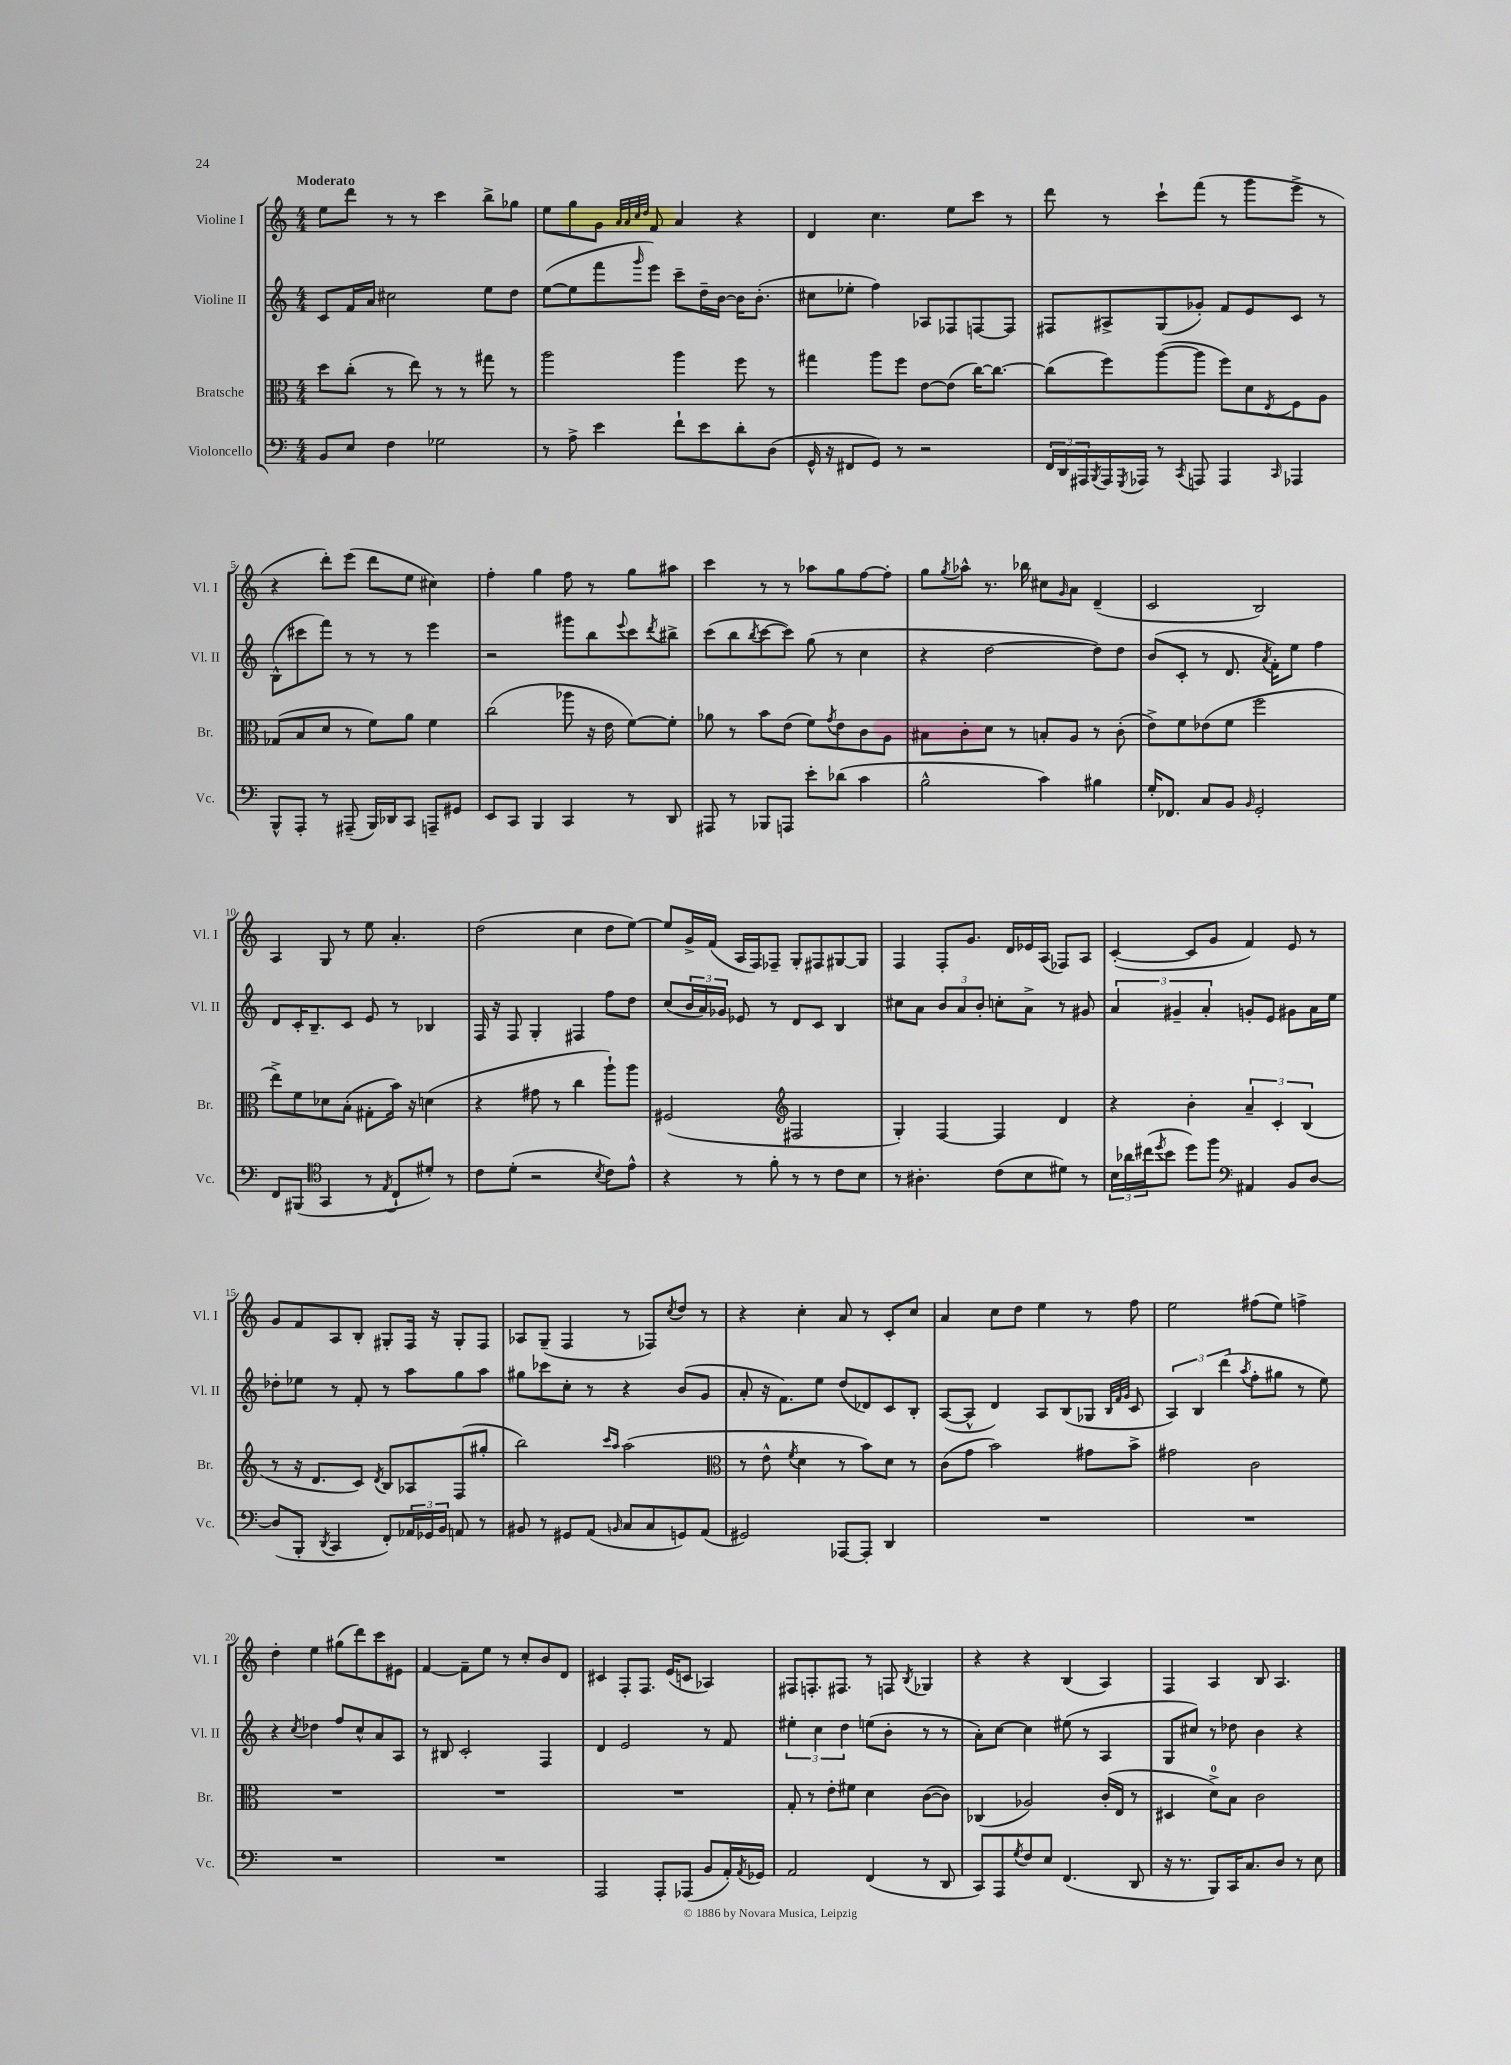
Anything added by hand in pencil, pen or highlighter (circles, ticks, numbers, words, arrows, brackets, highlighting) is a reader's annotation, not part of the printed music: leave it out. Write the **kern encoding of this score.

**kern	**kern	**kern	**kern
*staff4	*staff3	*staff2	*staff1
*clefF4	*clefC3	*clefG2	*clefG2
*k[]	*k[]	*k[]	*k[]
*M4/4	*M4/4	*M4/4	*M4/4
8BB/L	8dd\L	8c/L	8ee\L
8E/J	(8cc'\J	16f/L	8ddd\J
.	.	16a/JJ	.
4F\	8r	2cc#\	8r
.	8ee\)	.	8r
2G-\	8r	.	4ccc\
.	8r	.	.
.	8gg#\	8ee\L	8bb^\L
.	8r	8dd\J	8gg-\J
=	=	=	=
8r	2aa\	([8ee\L	8ee\L
8A^\	.	8ee\]	8gg\
4e\	.	8fff\	8g\J
.	.	.	32qqa/LLL
.	.	.	32qqa/
.	.	.	32qqcc/
.	.	16qqggg/	32qqdd/JJJ
.	.	8eee\J)	8f/
8f`\L	4aa\	8ccc~\L	4a/
8e\	.	16dd~\L	.
.	.	[16b\JJ	.
8d'\	8ff\	16b\]LK	4r
.	.	(8.b'\J	.
(8D\J	8r	.	.
=	=	=	=
16GG^^/	4gg#\	8cc#\L	4d/
16r	.	.	.
8FF#/L	.	8ee-'\J	.
8GG/J)	8aa\L	4ff\)	4.cc\
8r	8ff\J	.	.
2r	[8e\L	8A-/L	.
.	(8e\]J	8F-/	8ee\L
.	[16cc\LK)	[8F/	8ccc\J
.	8.cc\_J	.	.
.	.	8F/]J	8r
=	=	=	=
24FF/LL	(8cc\]L	8F#/L	8ddd\
24DD/	.	.	.
24AAA#/	.	.	.
8qBBB/	.	.	.
16AAA#/	8ff\)	8A#^/	8r
8qGGG/	.	.	.
16AAA-/JJ	.	.	.
8r	([8aa\	(8G/	8ccc`\L
8qCC/	.	.	.
8AAA/	8aa\]J	8g-'/J)	(8fff\J
4AAA/	8ff\L)	8f/L	8r
.	8d\	8e/	8ggg\L
16qqCC/	8qE/	.	.
4AAA-/	8F\	8c/J	8eee^\J
.	8A\J	8r	8r
=	=	=	=
8BBB^^/L	(8G-/L	(8B^^\L	4r
8AAA'/J	8B/	8ccc#\	.
8r	8d/J	8fff\J)	8ddd'\L)
(8AAA#~/	8r	8r	(8eee\J
16BBB/LL)	8f\L)	8r	8ddd\L
16DD-/J	.	.	.
8CC/J	8a\J	8r	8ee\J
8AAA~/L	4f\	4eee\	4cc#\)
8GG#/J	.	.	.
=	=	=	=
8EE/L	(2cc\	2r	4ff'\
8CC/J	.	.	.
4BBB/	.	.	4gg\
4CC/	8aa-\	8ggg#\L	8ff\
.	16r	8bb\	8r
.	16e\	.	.
.	.	8qqeee/	.
8r	[8f\L)	8ccc\	8gg\L
.	.	8qddd/	.
8DD/	8f'\]J	8bb#^\J	8aa#\J
=	=	=	=
8AAA#/	8a-\	(8ccc\L	4ccc\
8r	8r	8bb\	.
.	.	8qbb/	.
8BBB-/L	8b\L	[8ccc\	8r
8AAA/J	(8e\J	8ccc\]J)	8r
8e'\L	8f\L)	(8gg\	8aa-\L
.	8qg/	.	.
(8d-\J	8e\	8r	8gg\
4c\	8c\	4cc\	[8ff\
.	8A\J	.	8ff'\]J
=	=	=	=
2B^^\	8B#\L	4r	8gg\L
.	.	.	8qgg/
.	8c'\	.	8aa-^^\J
.	8d\J	[2dd\	8.r
.	8r	.	.
.	.	.	16bb-\
4c\)	8B'/L	.	8cc#\L
.	.	.	16qqg/
.	8A/J	.	8a\J
4B#\	8r	8dd\]L)	(4d~/
.	(8c'\	8dd\J	.
=	=	=	=
16G'/LK	8e^\L)	(8b/L	2c/
8.FF-/J	.	.	.
.	8f\	8c'/J	.
8C/L	(8e-\	8r	.
8BB/J	8f\J	8.d/	.
16qqBB/	.	.	.
2GG'/	2ff\	.	2B/)
.	.	8qa/	.
.	.	16f'\LK)	.
.	.	8ee\J	.
.	.	4ff\	.
=	=	=	=
8FF/L	8ee^\L)	8d/L	4A/
(8BBB#/J	8f\	16c'/K	.
.	.	8.B~/	.
*clefC4	*	*	*
4GG/	8d-\	.	8G/
.	(8B'\J	8c/J	8r
8r	8G#'\L	8e/	8ee\
8qE/	.	.	.
8C`/L	16b\Jk)	8r	4.a'/
.	16r	.	.
8d#'/J)	(4d\	4B-/	.
8r	.	.	.
=	=	=	=
8c\L	4r	16F/	(2dd\
.	.	16r	.
(8d'\J	.	8F/	.
2r	8g#\	4G'/	.
.	8r	.	.
.	4cc\	4F#/	4cc\
8qB/	.	.	.
8c\L)	8aa`\L)	8ff\L	8dd\L
8e^^\J	8aa\J	8dd\J	[8ee\J)
=	=	=	=
4r	(2F#/	(8cc/L	8ee/]L
.	.	24b/L	16g^/L
.	.	24a/)	.
.	.	.	(16f/JJ
.	.	24g-/JJ	.
8r	.	8e-/	16A/LL
.	.	.	16F/J)
8f'\	.	8r	8F-~/J
*	*clefG2	*	*
8r	2F#/	8d/L	8G'/L
8r	.	8c/J	8F#/
8c\L	.	4B/	[8G#/
8B\J	.	.	8G#/]J
=	=	=	=
8r	4G'/)	8cc#\L	4F/
4.A#'\	.	8a\J	.
.	[4F/	12b/L	8F'/L
.	.	12a/	.
.	.	.	8.g/J
.	.	12b'/J	.
(8c\L	4F/]	8cc'\L	.
.	.	.	16d/LL
8B\	.	8a^\J	16e-/
.	.	.	(16A/JJ
8d#\J)	4d/	8r	8F-/L)
8r	.	8g#/	8A/J
=	=	=	=
24B\LL	4r	6a/	([4c'/
24a-\	.	.	.
(24cc#\J	.	.	.
8qdd/	.	.	.
8b\J	.	.	.
.	.	6g#~/	.
8dd\L)	4b'\	.	8c/]L
.	.	6a'/	.
8ff\J	.	.	8g/J
*clefF4	*	*	*
4AA#/	6a~/	8g'/L	4f/)
.	.	8e/J	.
.	6c'/	.	.
8BB/L	.	8g#\L	8e/
.	(6B/	.	.
[8D/J	.	16a\L	8r
.	.	16ee\JJ	.
=	=	=	=
(8D/]L	8r	8dd-'\L	8g/L
8BBB'/J	16r	8ee-\J	8f/
.	8.d/L	.	.
8qDD/	.	.	.
4CC/	.	8r	8A/
.	8c/J)	8f'/	8B'/J
.	8qd/	.	.
8FF'/L)	8B/L	8r	8G#'/L
24AA-/L	8A-/	8aa\L	16F/Jk
24GG-/	.	.	.
.	.	.	16r
24BB/JJ	.	.	.
8AA/	(8F/	8gg\	8G#'/L
8r	8gg#'/J	8aa\J	8F/J
=	=	=	=
8BB#/	2bb\)	8gg#\L	8A-/L
8r	.	8ccc-\	(8G~/J
8GG#/L	.	8cc'\J	4F/
(8AA/J	.	8r	.
.	16qqccc/LL	.	.
16qqBB/	16qqaa/JJ	.	.
8C/L	(2aa\	4r	8r
8C/	.	.	8F-/L)
.	.	.	8qcc/
8GG/)	.	(8b/L	8dd/J
(8AA/J	.	8g/J	8r
=	=	=	=
*	*clefC3	*	*
2GG#/)	8r	8a'/	4r
.	8e^^\	16r	.
.	.	8.f\L)	.
.	8qf/	.	.
.	4d\	.	4cc'\
.	.	8ee\J	.
[8AAA-/L	8r	(8dd/L	8a/
8AAA-'/]J	8b\L)	8d-/)	8r
4DD/	8d\J	8c/	8c'/L
.	8r	8B'/J	8cc/J
=	=	=	=
1r	(8c\L	([8A/L	4a/
.	8g\J	8A^^/]J	.
.	2b\)	4d/)	8cc\L
.	.	.	8dd\J
.	.	8A/L	4ee\
.	.	(8B/	.
.	8g#\L	8G-/J	8r
.	.	32qqB/LLL	.
.	.	32qqf/	.
.	.	32qqg/JJJ	.
.	8b^\J	8c/	8ff\
=	=	=	=
1r	2g#\	6A/)	2ee\
.	.	6B/	.
.	.	(6ddd\	.
.	.	8qaa/	.
.	2c\	8ff'\L	(8ff#\L
.	.	8gg#\J	8ee\J)
.	.	8r	4ff^\
.	.	8ee\)	.
=	=	=	=
1r	1r	4r	4dd'\
.	.	8qcc/	.
.	.	4dd-\	4ee\
.	.	8ff/L	(8gg#\L
.	.	8cc^^/	8ddd\)
.	.	8a/	8ccc\
.	.	8A/J	8e#\J
=	=	=	=
1r	1r	8r	[4f/
.	.	8B#/	.
.	.	2c'/	8f~\]L
.	.	.	8ee\J
.	.	.	8r
.	.	.	8cc'/L
.	.	4F/	8b/
.	.	.	8d/J
=	=	=	=
2AAA/	1r	4d/	4c#/
.	.	2e/	8F'/L
.	.	.	8.F/J
8AAA'/L	.	.	.
.	.	.	(16e/LK
(8AAA-/J	.	.	8c/J
8BB/L	.	8r	4A-/)
16AA'/L)	.	8f/	.
8qAA/	.	.	.
16GG-/JJ	.	.	.
=	=	=	=
2AA/	8G'/	6ee#'\	8F#/L
.	8r	.	8.F'/
.	.	6cc\	.
.	8e'\L	.	.
.	.	.	8.F#/J
.	.	6dd\	.
.	8f#\J	.	.
(4FF/	4d\	(8ee\L	8r
.	.	8b'\J	8F/
.	.	.	8qB/
8r	([8c\L	8r	4G-/
8DD/	8c\]J)	8r	.
=	=	=	=
8CC/L)	(4C-/	8a'\L)	4r
8AAA/	.	[8cc\J	.
8qG/	.	.	.
8F/	2A-/)	4cc\]	4r
8E/J	.	.	.
(4.FF/	.	(8ee#\	(4B/
.	.	8r	.
.	(16c'/LL	4A/	4A/)
.	16E/JJ	.	.
8DD/	8r	.	.
=	=	=	=
16r	4D#/	8G/L	4F/
8.r	.	.	.
.	.	8cc#/J)	.
8BBB/L)	8d^\L)	8r	4A/
16CC/K	8B\J	8dd-\	.
8.C/	.	.	.
.	2c\	4b\	8B/
8D/J	.	.	4.A/
8r	.	4r	.
8E\	.	.	.
==	==	==	==
*-	*-	*-	*-
